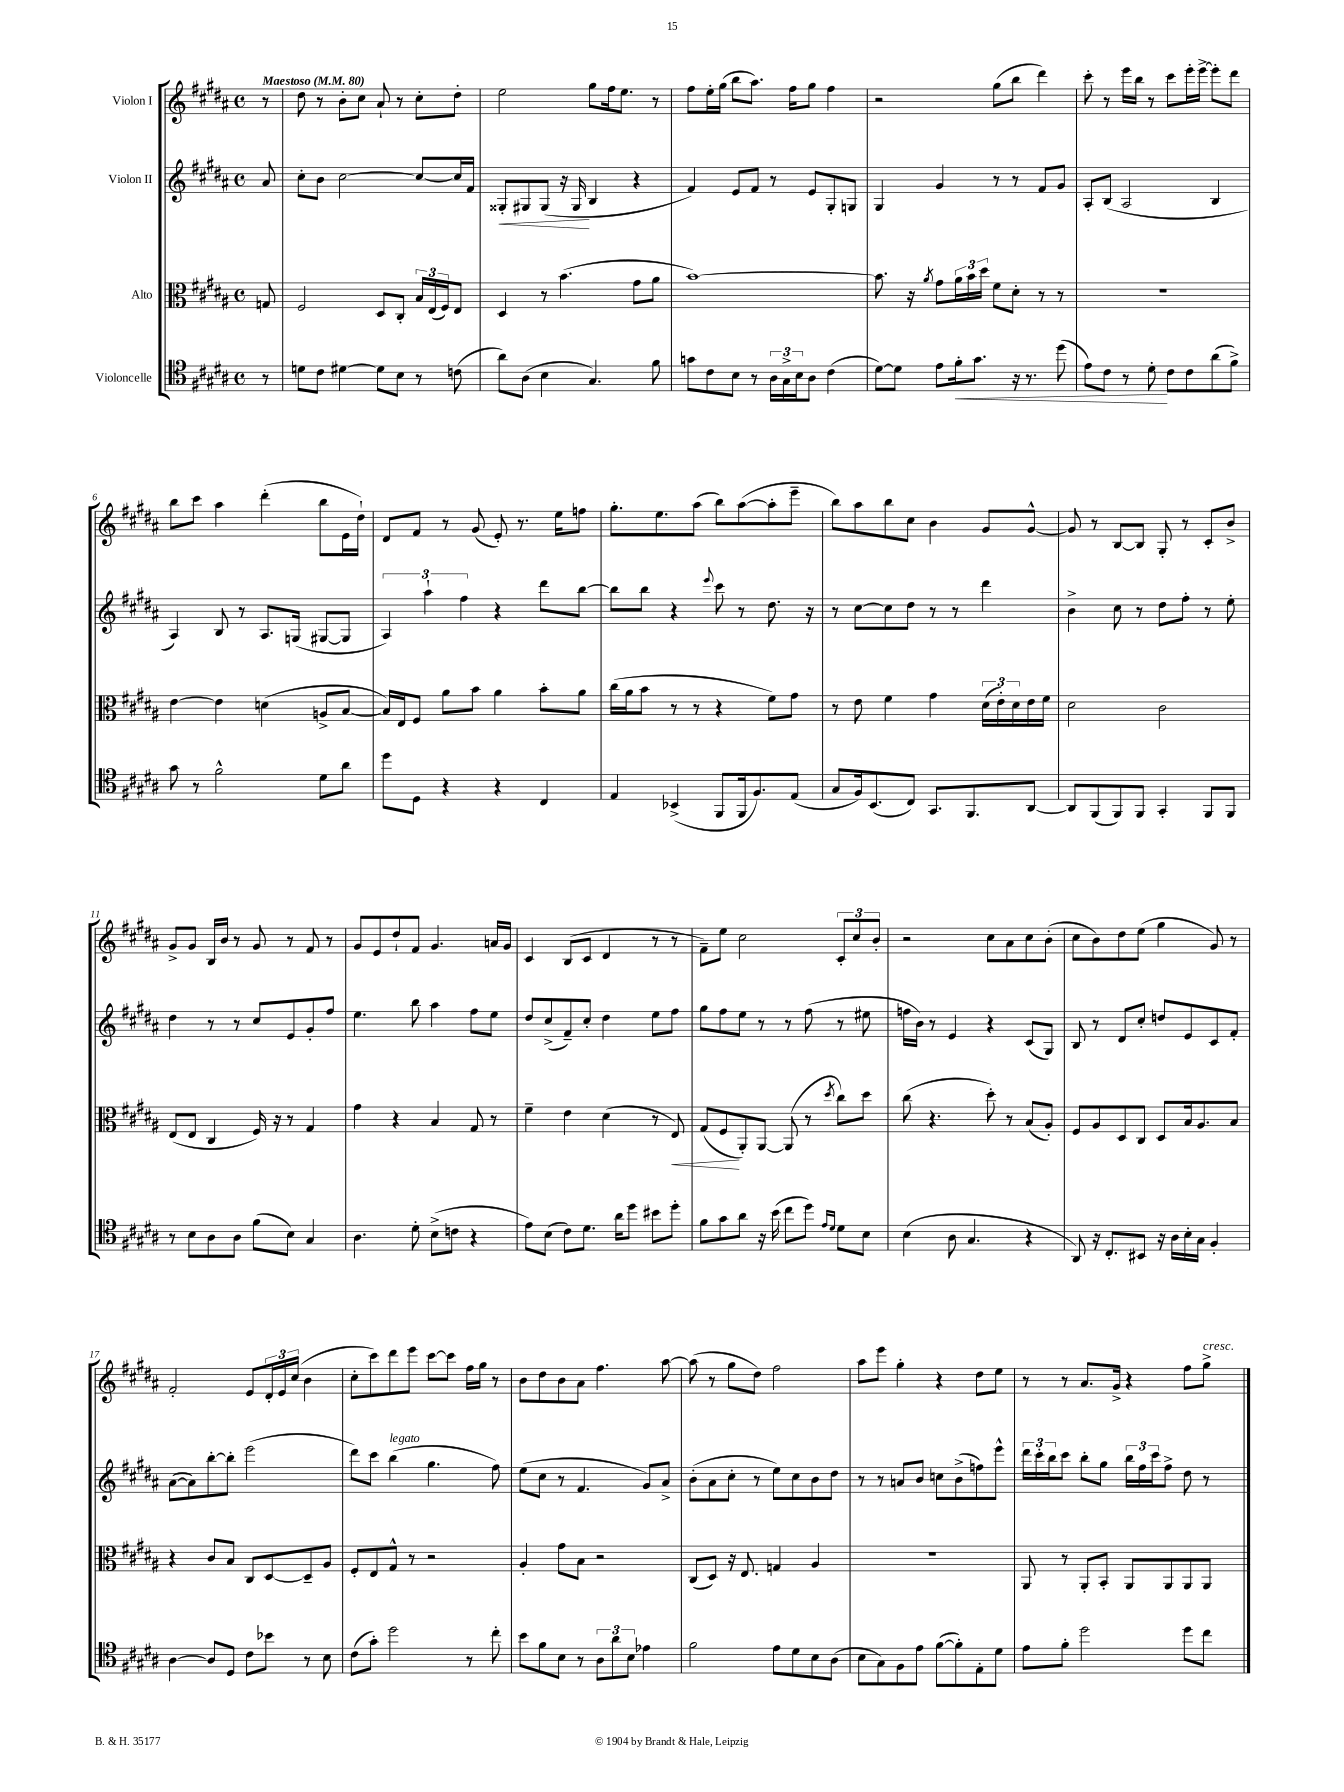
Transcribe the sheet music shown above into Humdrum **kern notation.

**kern	**kern	**kern	**kern
*staff4	*staff3	*staff2	*staff1
*clefC4	*clefC3	*clefG2	*clefG2
*k[f#c#g#d#a#]	*k[f#c#g#d#a#]	*k[f#c#g#d#a#]	*k[f#c#g#d#a#]
*M4/4	*M4/4	*M4/4	*M4/4
*met(c)	*met(c)	*met(c)	*met(c)
*MM80	*MM80	*MM80	*MM80
8r	8G	8a#	8r
=	=	=	=
8d	2F#	8cc#'	8dd#
8c#	.	8b	8r
[4d#	.	[2cc#	8b'
.	.	.	8cc#
8d#]	8D#	.	8a#`
8B	8C#'	.	8r
8r	24B	8cc#_	8cc#'
.	(24E	.	.
.	24F#)	.	.
(8c	8E	16cc#]	8dd#'
.	.	16f#	.
=	=	=	=
8a#)	4D#	8G##'	2ee
(8A#	.	8G#	.
4B	8r	(8G#	.
.	(4.b	16r	.
.	.	16G#	.
4.G#)	.	4B	8gg#
.	.	.	16ff#
.	.	.	8.ee
.	8g#	4r	.
8f#	8a#	.	8r
=	=	=	=
8g	[1b)	4f#)	8ff#
8c#	.	.	16ee'
.	.	.	(16gg#
8B	.	8e	8bb
8r	.	8f#	8.aa#)
24A#	.	8r	.
24G#^	.	.	.
.	.	.	16ff#
24B	.	.	.
8A#	.	8e	8gg#
(4c#	.	8G#'	4ff#
.	.	8G	.
=	=	=	=
[8d#)	8.b]	4G#	2r
8d#]	.	.	.
.	16r	.	.
.	8qa#	.	.
8e	8g#	4g#	.
16f#'	24a#	.	.
.	24b	.	.
8.g#	.	.	.
.	24dd#	.	.
.	8f#	8r	(8gg#
16r	8d#'	8r	8bb
8.r	.	.	.
.	8r	8f#	4ddd#)
(8dd#	8r	8g#	.
=	=	=	=
8e)	1r	8A#'	8ccc#'
8c#	.	(8B	8r
8r	.	2A#	16eee
.	.	.	16bb
8d#'	.	.	8r
8c#	.	.	8ccc#
8c#	.	.	16eee'
.	.	.	[16eee^
(8a#	.	4B	8eee']
8f#^)	.	.	8ddd#
=	=	=	=
8g#	[4e	4A#)	8bb
8r	.	.	8ccc#
2f#^^	4e]	8B	4aa#
.	.	8r	.
.	(4d	8.A#	(4ddd#'
.	.	(16G	.
8d#	8A^	[8G#	8bb
8a#	[8B	8G#]	16e
.	.	.	16dd#`)
=	=	=	=
8dd#	16B])	6A#)	8d#
.	16E	.	.
8D#	8F#	.	8f#
.	.	6aa#`	.
4r	8a#	.	8r
.	.	6ff#	.
.	8b	.	(8g#
4r	4a#	4r	8e')
.	.	.	8.r
4C#	8b'	8ddd#	.
.	.	.	16ee
.	8a#	[8bb	8ff
=	=	=	=
4E	(16cc#	8bb]	8.gg#'
.	16a#	.	.
.	8b	8bb	.
.	.	.	8.ee
(4BB-^	8r	4r	.
.	8r	.	(8aa#
.	.	8qqeee	.
8FF#	4r	8ccc#	8bb)
16FF#	.	8r	([8aa#
8.F#)	.	.	.
.	8f#)	8.dd#	8aa#']
(8E	8g#	.	8eee~
.	.	16r	.
=	=	=	=
8G#	8r	8r	8bb)
16F#)	8e	[8cc#	8aa#
(8.BB	.	.	.
.	4f#	8cc#]	8bb
8C#)	.	8dd#	8cc#
8.GG#	4g#	8r	4b
.	.	8r	.
8.FF#	.	.	.
.	(24d#	4ddd#	8g#
.	24e')	.	.
.	24d#	.	.
[8AA#	16e	.	[8g#^^
.	16f#	.	.
=	=	=	=
8AA#]	2d#	4b^	8g#]
(8FF#	.	.	8r
8FF#)	.	8cc#	[8B
8FF#	.	8r	8B]
4GG#'	2c#	8dd#	8G#'
.	.	8ff#'	8r
8FF#	.	8r	8c#'
8FF#	.	8ee'	8b^
=	=	=	=
8r	(8E	4dd#	8g#^
8B	8E	.	8g#
8A#	4C#	8r	16B
.	.	.	16b
8A#	.	8r	8r
(8f#	16F#)	8cc#	8g#
.	16r	.	.
8B)	8r	8e	8r
4G#	4G#	8g#'	8f#
.	.	8ff#	8r
=	=	=	=
4.A#	4g#	4.ee	8g#
.	.	.	8e
.	4r	.	8dd#`
8d#'	.	8bb	8f#
(8B^	4B	4aa#	4.g#
8c	.	.	.
4r	8G#	8ff#	.
.	8r	8ee	16a
.	.	.	16g#
=	=	=	=
8e)	4f#~	8dd#	4c#
(8B	.	(8cc#^	.
8c#)	4e	8f#~)	(8B
8.d#	.	8cc#'	8c#
.	(4d#	4dd#	4d#
16a#	.	.	.
8dd#	.	.	.
8b#	8r	8ee	8r
8dd#'	8E)	8ff#	8r
=	=	=	=
8f#	(8G#	8gg#	8f#~)
8g#	8F#	8ff#	8ee
8a#	8AA#')	8ee	2cc#
16r	[8AA#	8r	.
(16b	.	.	.
8cc#	(8AA#]	8r	.
8dd#)	8r	(8ff#	.
16qqe	.	.	.
16qqd#	8qdd#	.	.
8d#	8cc#)	8r	12c#'
.	.	.	12cc#
8B	8dd#	8ee#	.
.	.	.	12b'
=	=	=	=
(4B	(8cc#	16ff	2r
.	.	16b)	.
.	4.r	8r	.
8A#	.	4e	.
4.G#	.	.	.
.	8dd#')	4r	8cc#
.	8r	.	8a#
4r	(8B	(8c#	8cc#
.	8A#')	8G#)	(8b'
=	=	=	=
8AA#)	8F#	8B	8cc#
16r	8A#	8r	8b)
8.C#'	.	.	.
.	8D#	8d#	8dd#
8BB#	8C#	8cc#'	(8ee
16r	8D#	8dd	4gg#
16A#	.	.	.
16B'	16B	8e	.
16G#	8.A#	.	.
4F#'	.	8c#	8g#)
.	8B	8f#'	8r
=	=	=	=
[4A#	4r	([8a#	2f#'
.	.	8a#])	.
8A#]	8c#	[8bb'	.
8D#	8B	8bb']	.
8c#	8C#	(2eee	8e
8b-	[8D#	.	24d#'
.	.	.	24e
.	.	.	(24cc#
8r	8D#~]	.	4b
8B	8A#	.	.
=	=	=	=
(8c#	8F#'	8ddd#)	8cc#'
8g#')	8E	8ccc#	8ccc#)
2dd#	8G#^^	(4bb	8ddd#
.	8r	.	8eee
.	2r	4.gg#	[8ccc#
.	.	.	8ccc#]
8r	.	.	16ff#
.	.	.	16gg#
8cc#'	.	8ff#)	8r
=	=	=	=
8b	4A#'	(8ee	8b
8f#	.	8cc#	8dd#
8B	8g#	8r	8b
8r	8B	4.f#	8a#
12A#	2r	.	4.ff#
12a#	.	.	.
12B	.	.	.
4e-	.	8g#)	.
.	.	8a#^	[8aa#
=	=	=	=
2f#	(8C#	(8b'	(8aa#]
.	8D#)	8a#	8r
.	16r	8cc#'	8gg#
.	8.E	.	.
.	.	8r	8dd#)
8e	4G	8ee)	2ff#
8d#	.	8cc#	.
8B	4A#	8b	.
(8A#	.	8dd#	.
=	=	=	=
8B	1r	8r	8aa#
8G#)	.	8r	8eee
8F#	.	8a	4gg#'
8e	.	8b	.
([8f#	.	8cc	4r
8f#'])	.	(8b^	.
8E'	.	8ff)	8dd#
8d#	.	8eee^^	8ee
=	=	=	=
8e	8AA#	24ddd#	8r
.	.	24ccc#'	.
.	.	24bb	.
8f#'	8r	8ccc#	8r
2dd#	8AA#'	8bb'	8.a#
.	8BB'	8gg#	.
.	.	.	16g#^
.	8AA#	24bb	4r
.	.	24ff#	.
.	.	24ccc#	.
.	8AA#	8ff#^	.
8dd#	8AA#	8dd#	8ff#
8cc#	8AA#	8r	8gg#^
==	==	==	==
*-	*-	*-	*-
